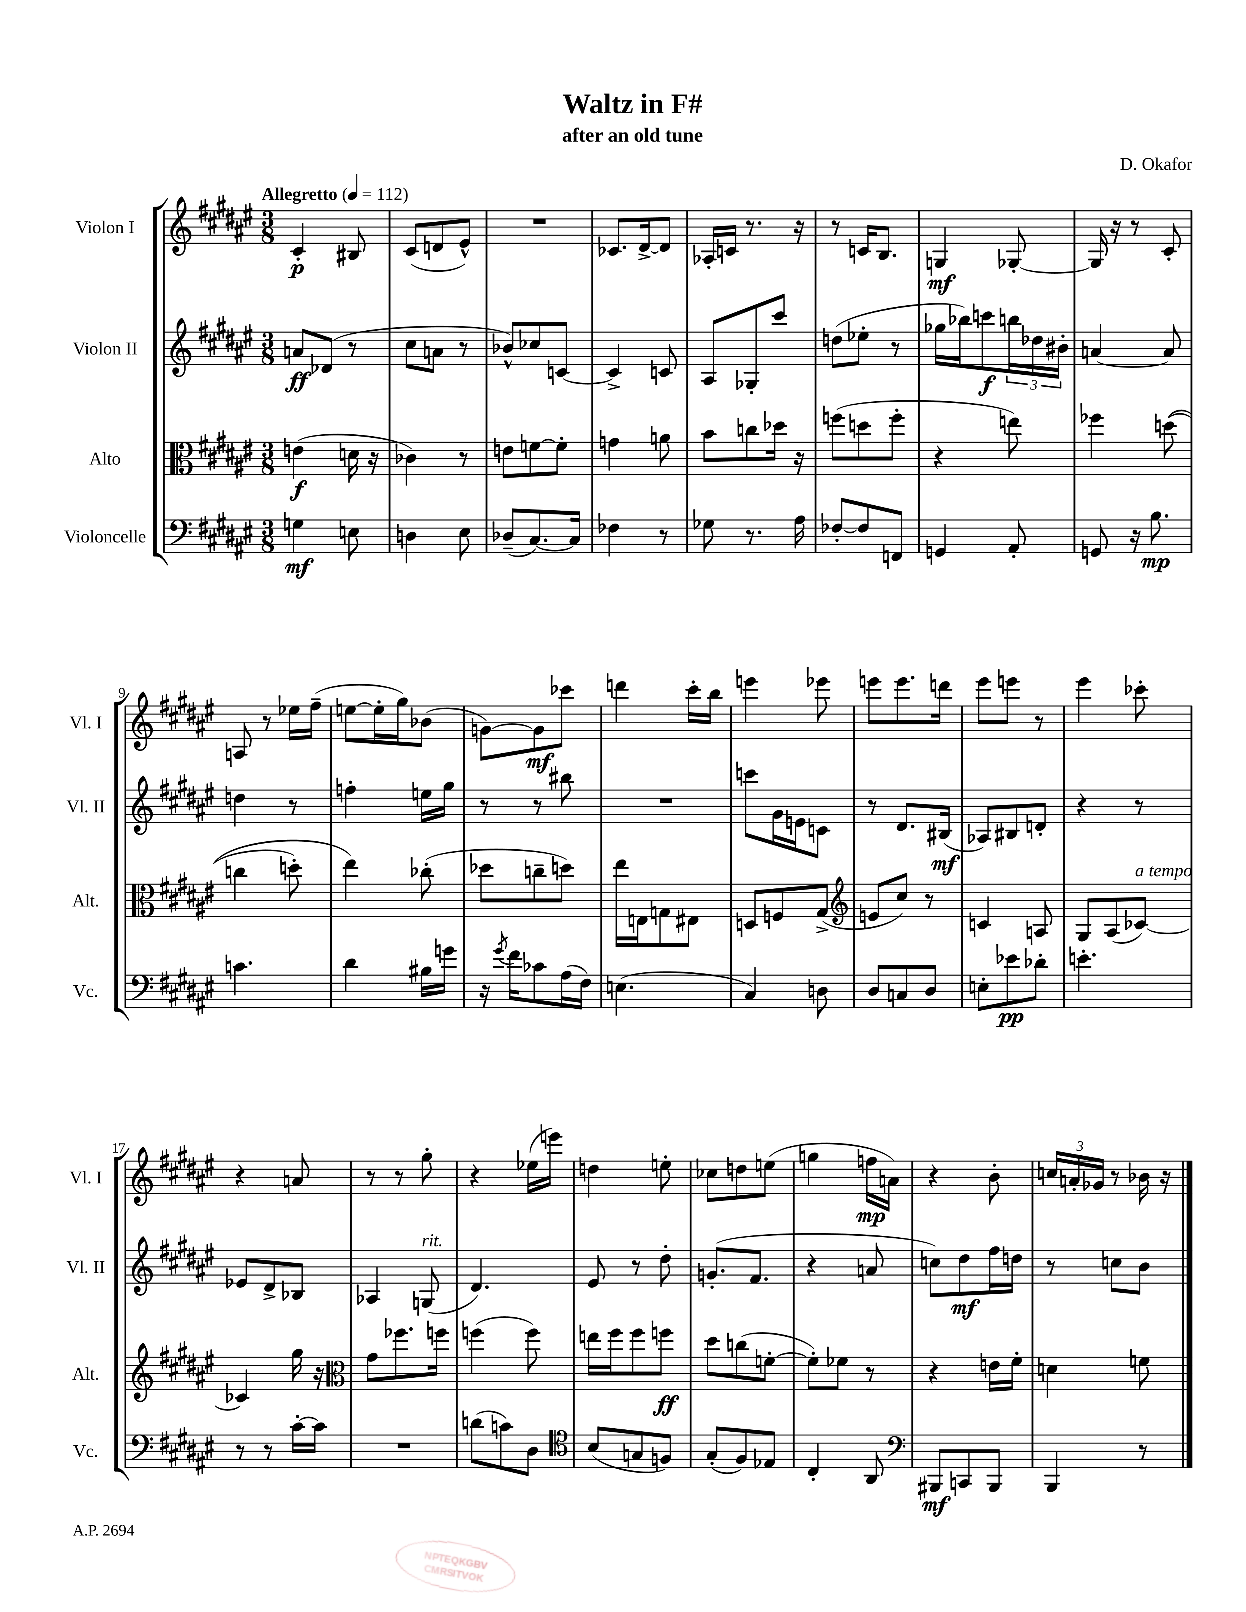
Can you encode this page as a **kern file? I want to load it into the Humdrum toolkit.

**kern	**dynam	**kern	**dynam	**kern	**dynam	**kern	**dynam
*part4	*part4	*part3	*part3	*part2	*part2	*part1	*part1
*staff4	*staff4	*staff3	*staff3	*staff2	*staff2	*staff1	*staff1
*I"Violoncelle	*	*I"Alto	*	*I"Violon II	*	*I"Violon I	*
*I'Vc.	*	*I'Alt.	*	*I'Vl. II	*	*I'Vl. I	*
*clefF4	*	*clefC3	*	*clefG2	*	*clefG2	*
*k[f#c#g#d#a#e#]	*	*k[f#c#g#d#a#e#]	*	*k[f#c#g#d#a#e#]	*	*k[f#c#g#d#a#e#]	*
*M3/8	*	*M3/8	*	*M3/8	*	*M3/8	*
*MM112	*	*MM112	*	*MM112	*	*MM112	*
=1	=1	=1	=1	=1	=1	=1	=1
!	!	!	!	!	!	!LO:TX:a:B:t=Allegretto	!
4Gn\	mf	(4en\	f	8an/L	ff	4c#'/	p
.	.	.	.	(8d-X/J	.	.	.
8En\	.	16dn\	.	8r	.	8B#X/	.
.	.	16r	.	.	.	.	.
=2	=2	=2	=2	=2	=2	=2	=2
4Dn\	.	4c-X\)	.	8cc#\L	.	(8c#/L	.
.	.	.	.	8an\J	.	8dn/	.
8E#\	.	8r	.	8r	.	8e#^^/J)	.
=3	=3	=3	=3	=3	=3	=3	=3
(8D-X~/L	.	8en\L	.	8b-X^^/L)	.	4.r	.
[8.C#/)	.	[8fn\	.	8cc-X/	.	.	.
.	.	8f'\J]	.	[8cn/J	.	.	.
16C#/Jk]	.	.	.	.	.	.	.
=4	=4	=4	=4	=4	=4	=4	=4
4F-X\	.	4gn\	.	4c^/]	.	8.c-X/L	.
.	.	.	.	.	.	[16d#^/k	.
8r	.	8an\	.	8cn/	.	8d#/J]	.
=5	=5	=5	=5	=5	=5	=5	=5
8G-X\	.	8b\L	.	8A#/L	.	16A-X'/LL	.
.	.	.	.	.	.	16cn/JJ	.
8.r	.	8ccn\	.	8G-X'/	.	8.r	.
.	.	16dd-X\Jk	.	8ccc#/J	.	.	.
16A#\	.	16r	.	.	.	16r	.
=6	=6	=6	=6	=6	=6	=6	=6
[8F-X'/L	.	(8ffn\L	.	(8ddn\L	.	8r	.
8F-/]	.	8ddn\	.	8ee-X'\J	.	16cn/KL	.
.	.	.	.	.	.	8.B/J	.
8FFn/J	.	8ff'\J	.	8r	.	.	.
=7	=7	=7	=7	=7	=7	=7	=7
4GGn/	.	4r	.	16gg-X\LL	.	4Gn/	mf
.	.	.	.	16bb-X\J)	.	.	.
.	.	.	.	8cccn\	f	.	.
8AA#'/	.	8een\)	.	24bbn\L	.	[8G-X'/	.
.	.	.	.	24dd-X\	.	.	.
.	.	.	.	24b#X'\JJ	.	.	.
=8	=8	=8	=8	=8	=8	=8	=8
8GGn/	.	4ff-X\	.	[4an/	.	16G-/]	.
.	.	.	.	.	.	16r	.
16r	.	.	.	.	.	8r	.
8.B\	mp	.	.	.	.	.	.
.	.	((8ddn\	.	8a/]	.	8c#'/	.
!!LO:LB:g=z
=9	=9	=9	=9	=9	=9	=9	=9
4.cn\	.	4ccn\	.	4ddn\	.	8An/	.
.	.	.	.	.	.	8r	.
.	.	8ddn'\)	.	8r	.	16ee-X\LL	.
.	.	.	.	.	.	(16ff#~\JJ	.
=10	=10	=10	=10	=10	=10	=10	=10
4d#\	.	4ee#\)	.	4ffn'\	.	[8een\L	.
.	.	.	.	.	.	16ee'\L]	.
.	.	.	.	.	.	16gg#\J)	.
16B#X\LL	.	(8cc-X'\	.	16een\LL	.	(8b-X\J	.
16gn\JJ	.	.	.	16gg#\JJ	.	.	.
=11	=11	=11	=11	=11	=11	=11	=11
16r	.	8dd-X\L	.	8r	.	[8gn\L)	.
8qg#/	.	.	.	.	.	.	.
16f#\KL	.	.	.	.	.	.	.
8c-X\	.	8ccn~\	.	8r	.	8g\]	mf
(16A#\L	.	8ddn\J)	.	8bb#X\	.	8ccc-X\J	.
16F#\JJ)	.	.	.	.	.	.	.
=12	=12	=12	=12	=12	=12	=12	=12
(4.En\	.	16ee#\LL	.	4.r	.	4dddn\	.
.	.	16En\J	.	.	.	.	.
.	.	8Gn\	.	.	.	.	.
.	.	8E#X\J	.	.	.	16ccc#'\LL	.
.	.	.	.	.	.	16bb\JJ	.
=13	=13	=13	=13	=13	=13	=13	=13
4C#/)	.	8Dn/L	.	8cccn\L	.	4eeen\	.
.	.	8Fn/	.	16g#\L	.	.	.
.	.	.	.	16en\J	.	.	.
8Dn\	.	(8G#^/J	.	8cn\J	.	8eee-X\	.
=14	=14	=14	=14	=14	=14	=14	=14
*	*	*clefG2	*	*	*	*	*
8D#/L	.	8en/L	.	8r	.	8eeen\L	.
8Cn/	.	8cc#/J)	.	8.d#/L	.	8.eee\	.
8D#/J	.	8r	.	.	.	.	.
.	.	.	.	(16B#X/Jk	mf	16dddn\Jk	.
=15	=15	=15	=15	=15	=15	=15	=15
8En'\L	.	4cn/	.	8A-X/L)	.	8eee#\L	.
8e-X\	pp	.	.	8B#X/	.	8eeen\J	.
8d-X'\J	.	8An/	.	8dn'/J	.	8r	.
=16	=16	=16	=16	=16	=16	=16	=16
4.en'\	.	8G#/L	.	4r	.	4eee#\	.
.	.	(8A#/	.	.	.	.	.
!	!	!LO:TX:a:i:t=a tempo	!	!	!	!	!
.	.	[8c-X/J)	.	8r	.	8ccc-X'\	.
!!LO:LB:g=z
=17	=17	=17	=17	=17	=17	=17	=17
8r	.	4c-X/]	.	8e-X/L	.	4r	.
8r	.	.	.	8d#^/	.	.	.
[16c#'\LL	.	16gg#\	.	8B-X/J	.	8an/	.
16c#\JJ]	.	16r	.	.	.	.	.
=18	=18	=18	=18	=18	=18	=18	=18
*	*	*clefC3	*	*	*	*	*
4.r	.	8g#\L	.	4A-X/	.	8r	.
.	.	8.ff-X\	.	.	.	8r	.
!	!	!	!	!LO:TX:a:i:t=rit.	!	!	!
.	.	.	.	(8Gn/	.	8gg#'\	.
.	.	16ffn\Jk	.	.	.	.	.
=19	=19	=19	=19	=19	=19	=19	=19
(8dn\L	.	(4ffn\	.	4.d#/)	.	4r	.
8cn\)	.	.	.	.	.	.	.
8D#\J	.	8ff\)	.	.	.	(16ee-X\LL	.
.	.	.	.	.	.	16eeen\JJ)	.
=20	=20	=20	=20	=20	=20	=20	=20
*clefC4	*	*	*	*	*	*	*
(8B/L	.	16een\LL	.	8e#/	.	4ddn\	.
.	.	16ff#\J	.	.	.	.	.
8Gn/	.	8ff#\	.	8r	.	.	.
8Fn/J)	.	8ffn\J	ff	8dd#'\	.	8een'\	.
=21	=21	=21	=21	=21	=21	=21	=21
(8G#'/L	.	8dd#\L	.	(8.gn'/L	.	8cc-X\L	.
8F#/)	.	(8ccn\	.	.	.	8ddn\	.
.	.	.	.	8.f#/J	.	.	.
8E-X/J	.	[8fn'\J	.	.	.	(8een\J	.
=22	=22	=22	=22	=22	=22	=22	=22
4C#'/	.	8f'\L])	.	4r	.	4ggn\	.
.	.	8f-X\J	.	.	.	.	.
8AA#/	.	8r	.	8an/	.	16ffn\LL	mp
.	.	.	.	.	.	16an\JJ)	.
=23	=23	=23	=23	=23	=23	=23	=23
*clefF4	*	*	*	*	*	*	*
8BBB#X/L	mf	4r	.	8ccn\L)	.	4r	.
8CCn/	.	.	.	8dd#\	mf	.	.
8BBB#/J	.	16en\LL	.	16ff#\L	.	8b'\	.
.	.	16f#'\JJ	.	16ddn\JJ	.	.	.
=24	=24	=24	=24	=24	=24	=24	=24
4BBB/	.	4dn\	.	8r	.	24ccn/LL	.
.	.	.	.	.	.	24an'/	.
.	.	.	.	.	.	24g-X/JJ	.
.	.	.	.	8ccn\L	.	8r	.
8r	.	8fn\	.	8b\J	.	16b-X\	.
.	.	.	.	.	.	16r	.
==	==	==	==	==	==	==	==
*-	*-	*-	*-	*-	*-	*-	*-
